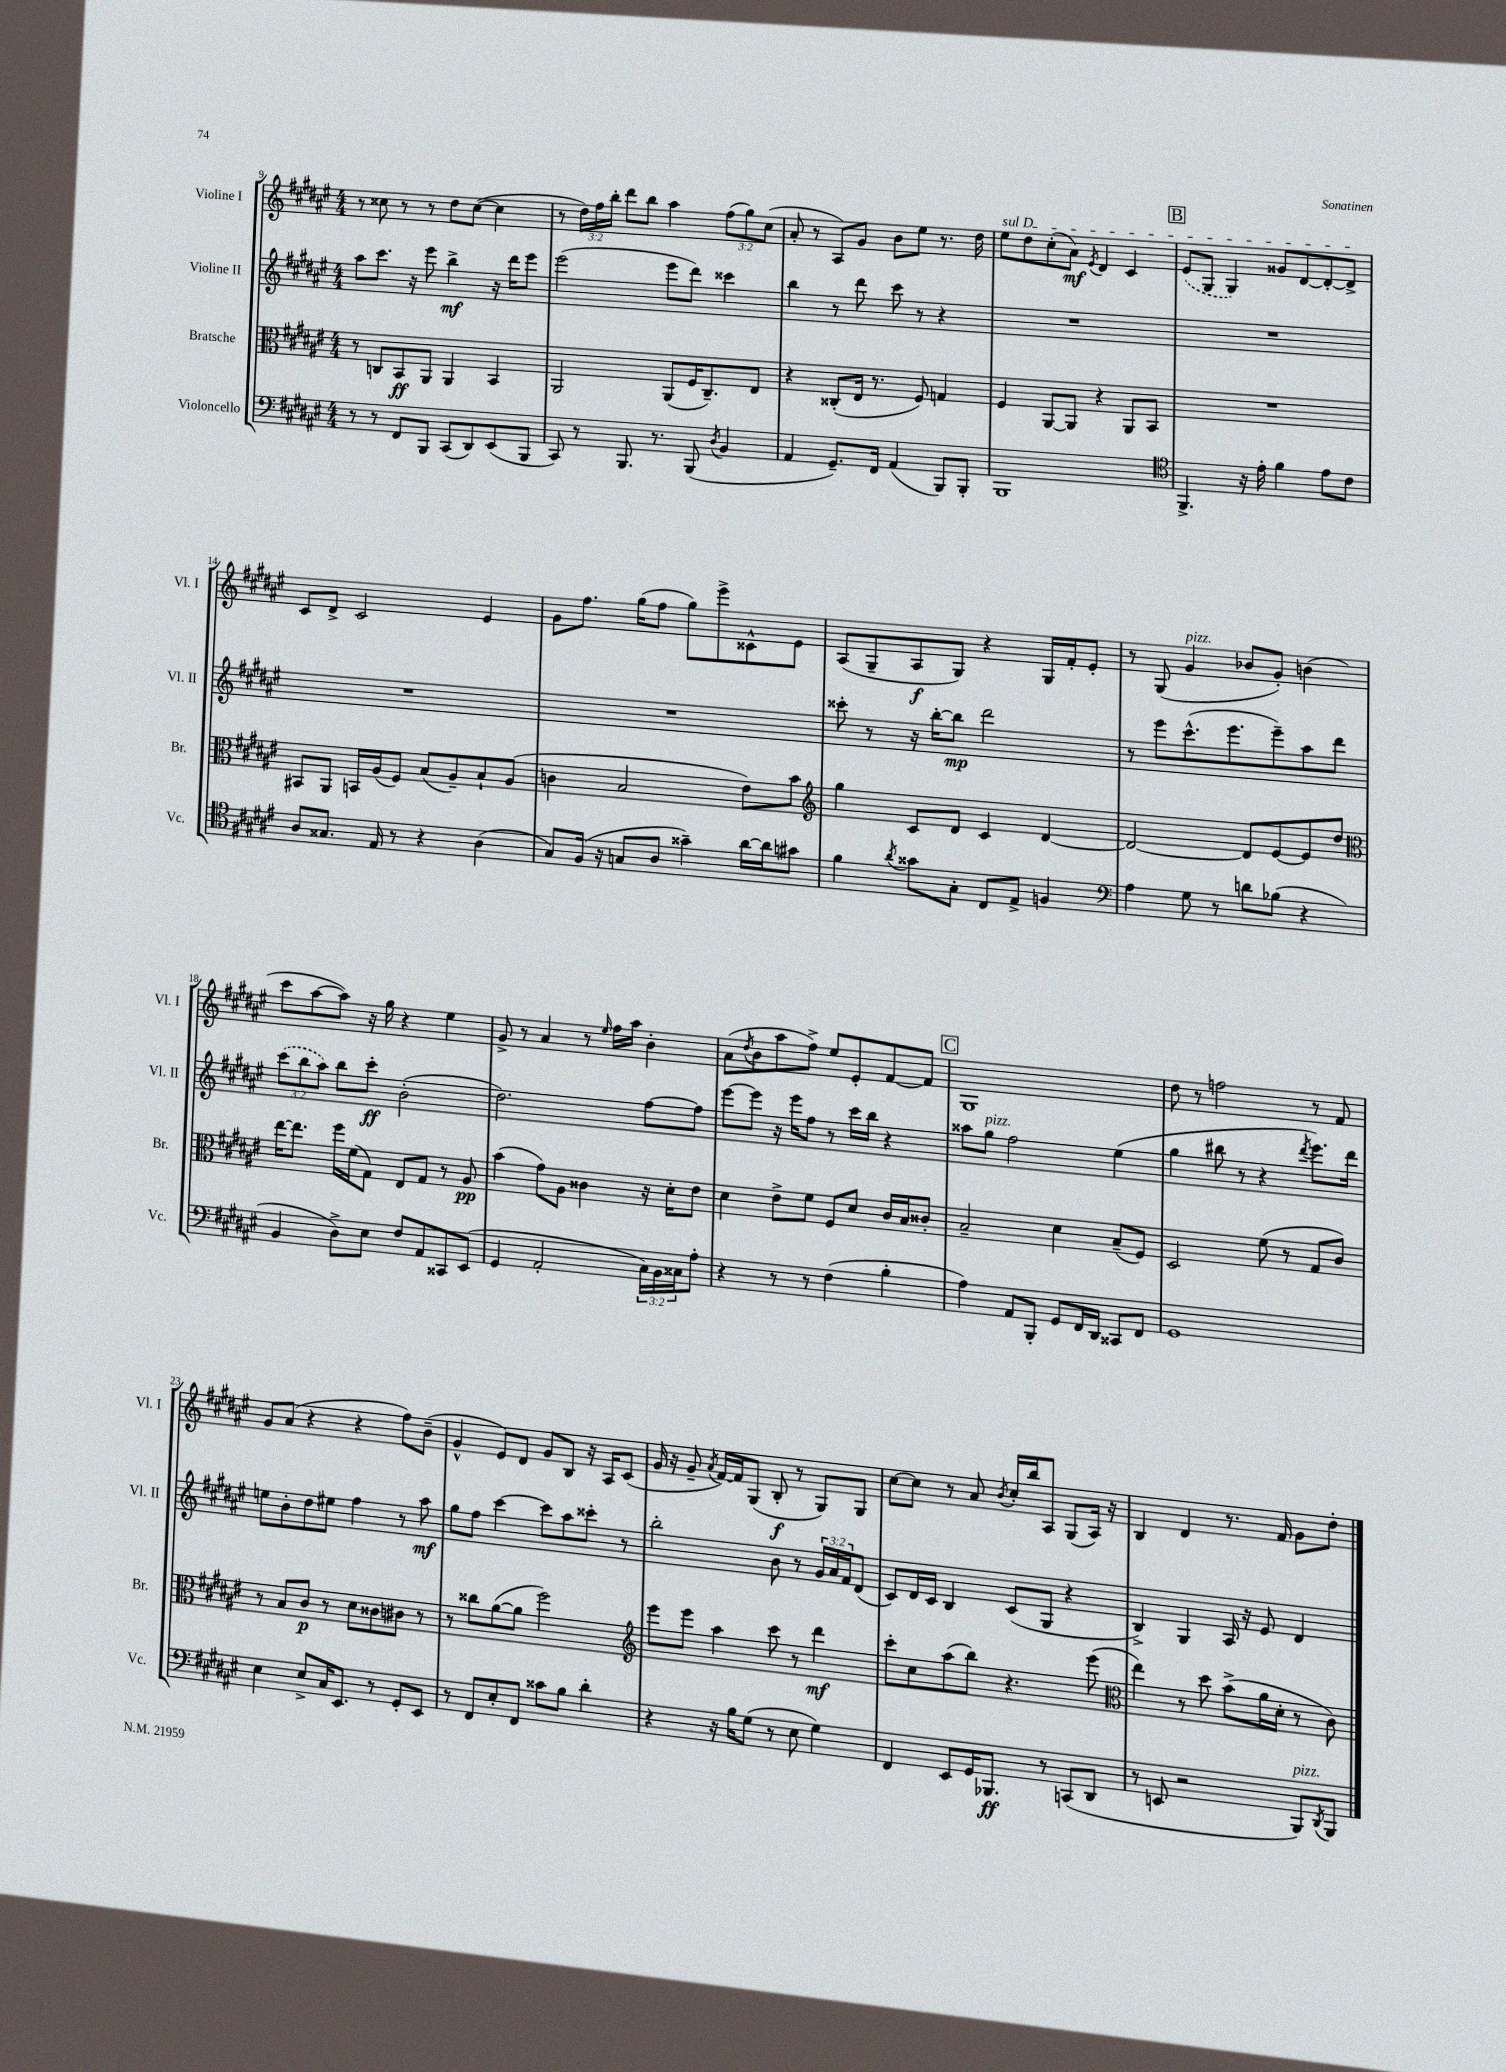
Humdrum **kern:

**kern	**kern	**kern	**kern
*staff4	*staff3	*staff2	*staff1
*clefF4	*clefC3	*clefG2	*clefG2
*k[f#c#g#d#a#e#]	*k[f#c#g#d#a#e#]	*k[f#c#g#d#a#e#]	*k[f#c#g#d#a#e#]
*M4/4	*M4/4	*M4/4	*M4/4
8r	8r	8aa#\L	8r
8r	8C/L	8.ccc#\J	8cc##\
8FF#/L	8BB/	.	8r
.	.	16r	.
8BBB/J	8AA#/J	8eee#\	8r
(8CC#/L	4AA#/	4bb^\	8dd#\L
8DD#/)	.	.	([8cc##\J
(8EE#/	4BB/	16r	4cc##\]
.	.	16ddd#\LK	.
8BBB/J	.	8eee#\J	.
=	=	=	=
8CC#/)	2AA#/	(2eee#\	8r
8r	.	.	24dd#\LL)
.	.	.	24ff#\
.	.	.	24bb'\JJ
8.BBB/	.	.	8ddd#\L
.	.	.	8bb\J
8.r	.	.	.
.	(8AA#/L	8eee#\L	4aa#\
(8BBB/	16F#/K	8ddd#\J)	.
.	8.C#~/)	.	.
8qD#/	.	.	.
4BB/	.	4ccc##\	(12ff#\L
.	.	.	12gg#\)
.	8E#/J	.	.
.	.	.	(12cc#\J
=	=	=	=
4AA#/	4r	4bb\	8a#'/
.	.	.	8r
8.GG#~/L)	(8C##'/L	8r	8A#/L)
.	16E#/Jk	8ddd#\	8g#/J
16FF#/Jk	8.r	.	.
(4AA#/	.	8ccc#\	8b\L
.	8F#/)	8r	8ee#\J
8BBB/L)	4G/	4r	8.r
8BBB'/J	.	.	.
.	.	.	16dd#\
=	=	=	=
1BBB	4F#/	1r	8ee#\L
.	.	.	8dd#\
.	[8AA#/L	.	(8cc#'\
.	8AA#/]J	.	8a#\J)
.	.	.	8qe#/
.	4r	.	4d#/
.	8AA#/L	.	4c#/
.	8BB/J	.	.
=	=	=	=
*clefC4	*	*	*
4.FF#^/	1r	1r	(8e#/L
.	.	.	8G#/J
.	.	.	4G#/)
16r	.	.	.
16e#'\	.	.	.
4f#\	.	.	8g##/L
.	.	.	[8d#/
8e#\L	.	.	8d#'/_
8c#\J	.	.	8d#^/]J
=	=	=	=
8A#/L	8BB#/L	1r	8c#/L
8.G##/J	8AA#/J	.	8d#^/J
.	16BB/LL	.	2c#/
16E#/	(16A#/J	.	.
8r	8F#/J)	.	.
4r	(8B/L	.	.
.	8A#~/)	.	.
(4A#\	8B`/	.	4e#/
.	(8A#/J	.	.
=	=	=	=
8G#/L)	4c\	1r	8g#\L
(16F#/Jk	.	.	8.ff#\J
16r	.	.	.
8G/L	2B/	.	.
.	.	.	(16gg#\LK
8A#/J	.	.	8ff#\J
4g##~\)	.	.	8gg#\L)
.	.	.	8eee#^\
[16a#\LL	8e#\L)	.	8c##^^\
16a#\]J	.	.	.
8g#\J	8b\J	.	8e#\J
=	=	=	=
*	*clefG2	*	*
4f#\	4gg#\	8ccc##'\	(8A#/L
.	.	8r	8G#~/
8qa#/	.	.	.
8g##\L	8c#/L	16r	8A#/
.	.	[16bb'\LK	.
8G#'\J	8d#/J	8bb\]J	8G#/J)
8C#/L	4c#/	2ddd#\	4r
8E#^/J	.	.	.
4F/	[4d#/	.	16G#/LL
.	.	.	16f#'/J
.	.	.	8e#'/J
=	=	=	=
*clefF4	*	*	*
4A#\	2d#/_	8r	8r
.	.	8eee#\L	(8G#/
8G#\	.	(8.ccc#^^\	4g#/
8r	.	.	.
.	.	8.eee#\	.
8d\L	8d#/]L	.	8b-/L
(8B-\J	[8e#/	8eee#~\)	8g#'/J)
4r	8e#/]	8aa#\	(4b\
.	8dd#/J	8ddd#\J	.
=	=	=	=
*	*clefC3	*	*
4BB/	[16ee#\LK	(12ccc#\L	8ccc#\L
.	8.ee#\]J	.	.
.	.	12bb\	.
.	.	.	[8aa#\
.	.	12aa#\J)	.
8D#^\L)	16ff#\LL	8bb\L	8aa#\]J)
.	(16f#\J	.	.
8E#\J	8G#\J)	8ccc#'\J	16r
.	.	.	16gg#\
8F#/L	8E#/L	(2b'\	4r
8AA#/	8G#/J	.	.
8CC##/	8r	.	4ee#\
(8EE#/J	8A#/	.	.
=	=	=	=
4GG#/	(4b\	2.dd#\)	8g#^/
.	.	.	8r
2AA#'/	8g#\L)	.	4a#/
.	8A#\J	.	.
.	4c##\	.	8r
.	.	.	16qqee#/
.	.	.	16ff#\LL
.	.	.	16aa#\JJ
24C#\LL)	16r	[8ff#\L	4b'\
24BB\	.	.	.
.	16d#'\LK	.	.
24C##\J	.	.	.
8A#'\J	8e#\J	8ff#\]J	.
=	=	=	=
4r	4d#\	[8eee#\L	(8a#\L
.	.	.	8qdd#/
.	.	8eee#\]J	8b\
8r	8e#^\L	16r	8aa#\
.	.	16eee#\LK	.
8r	8f#\J	8ff#\J	8ff#^\J)
(4F#\	8F#/L	8r	8ee#/L
.	8d#/J	16ccc#\LL	8e#'/
.	.	16bb\JJ	.
4B'\	16c#/LL	4r	[8f#/
.	16B/J	.	.
.	8c##'/J	.	8f#/]J
=	=	=	=
4A#\)	2B~/	8aa##\L	1G#
.	.	8gg#\J	.
8AA#/L	.	2ff#\	.
8BBB'/J	.	.	.
8GG#/L	4d#\	.	.
16FF#/L	.	.	.
16DD#/JJ	.	.	.
8CC##/L	(8B~/L	(4ee#\	.
8FF#/J	8F#/J)	.	.
=	=	=	=
1GG#	2D#/	4gg#\	8dd#\
.	.	.	8r
.	.	8bb#\	2ff\
.	.	8r	.
.	(8f#\	4r	.
.	8r	.	.
.	.	8qddd#/	.
.	8G#/L	8.eee#\L)	8r
.	8c#/J)	.	8f#/
.	.	16ddd#\Jk	.
=	=	=	=
4E#\	8r	8ee\L	8g#/L
.	8B/L	8b'\	(8a#/J
8E#^/L	8c#/J	8dd#\	4r
16C#/K	8r	8ee#\J	.
8.EE#/J	.	.	.
.	8d#\L	4ff#\	4r
8r	8c##\	.	.
8GG#'/L	8c#\J	8r	8ff#\L)
8EE#/J	8r	8aa#\	(8b~\J
=	=	=	=
8r	8r	8gg#\L	4g#^^/
8FF#/L	8cc##\L	8ff#\J	.
8E#'/	([8a#\	[4ccc#\	8e#/L)
8FF#/J	8a#\]J	.	8d#/J
8c##\L	2ff#\)	8ccc#\]L	8g#/L
8B\J	.	8aa#\	8B/J
4d#'\	.	8ccc##'\J	16r
.	.	.	16A#/LK
.	.	8r	(8c#/J
=	=	=	=
*	*clefG2	*	*
4r	8eee#\L	2bb'\	16g#/
.	.	.	16r
.	8eee#\J	.	8g#~/
.	.	.	8qa#/
16r	4aa#\	.	[16f#/LL)
16B\LK	.	.	16f#/]J
(8G#\J	.	.	(8G#/J
8r	8ccc#\	8b\	8B'/
8E#\	8r	8r	8r
4G#\)	4ddd#\	24g#/LL	8G#/L)
.	.	24a#/	.
.	.	24f#/J	.
.	.	(8d#/J	8G#/J
=	=	=	=
4FF#/	8ccc#'\L	8c#/L)	[8cc#\L
.	8cc#\	16d#/L	8cc#\]J
.	.	16c#/JJ	.
8EE#/L	(8aa#\	4B/	8r
16GG#/K	8bb\J)	.	8a#/
8.BBB-/J	.	.	.
.	.	.	8qb/
.	4.r	(8c#/L	16cc#'/LL
.	.	.	16bb/J
8r	.	8G#/J	8A#/J
(8CC/L	.	4r	(8G#/L
8DD#/J	(8eee#\	.	16A#/Jk)
.	.	.	16r
=	=	=	=
*	*clefC3	*	*
8r	4ee#\)	4B^/)	4B/
8EE/	.	.	.
2r	8r	4G#/	4d#/
.	8dd#\	.	.
.	(8b^\L	16A#/	8.r
.	.	16r	.
.	16a#\L	8e#/	.
.	16d#'\JJ	.	16f#/
8BBB/L)	8r	4d#/	8g#\L
8qDD#/	.	.	.
8BBB/J	8c#\)	.	8dd#'\J
==	==	==	==
*-	*-	*-	*-
